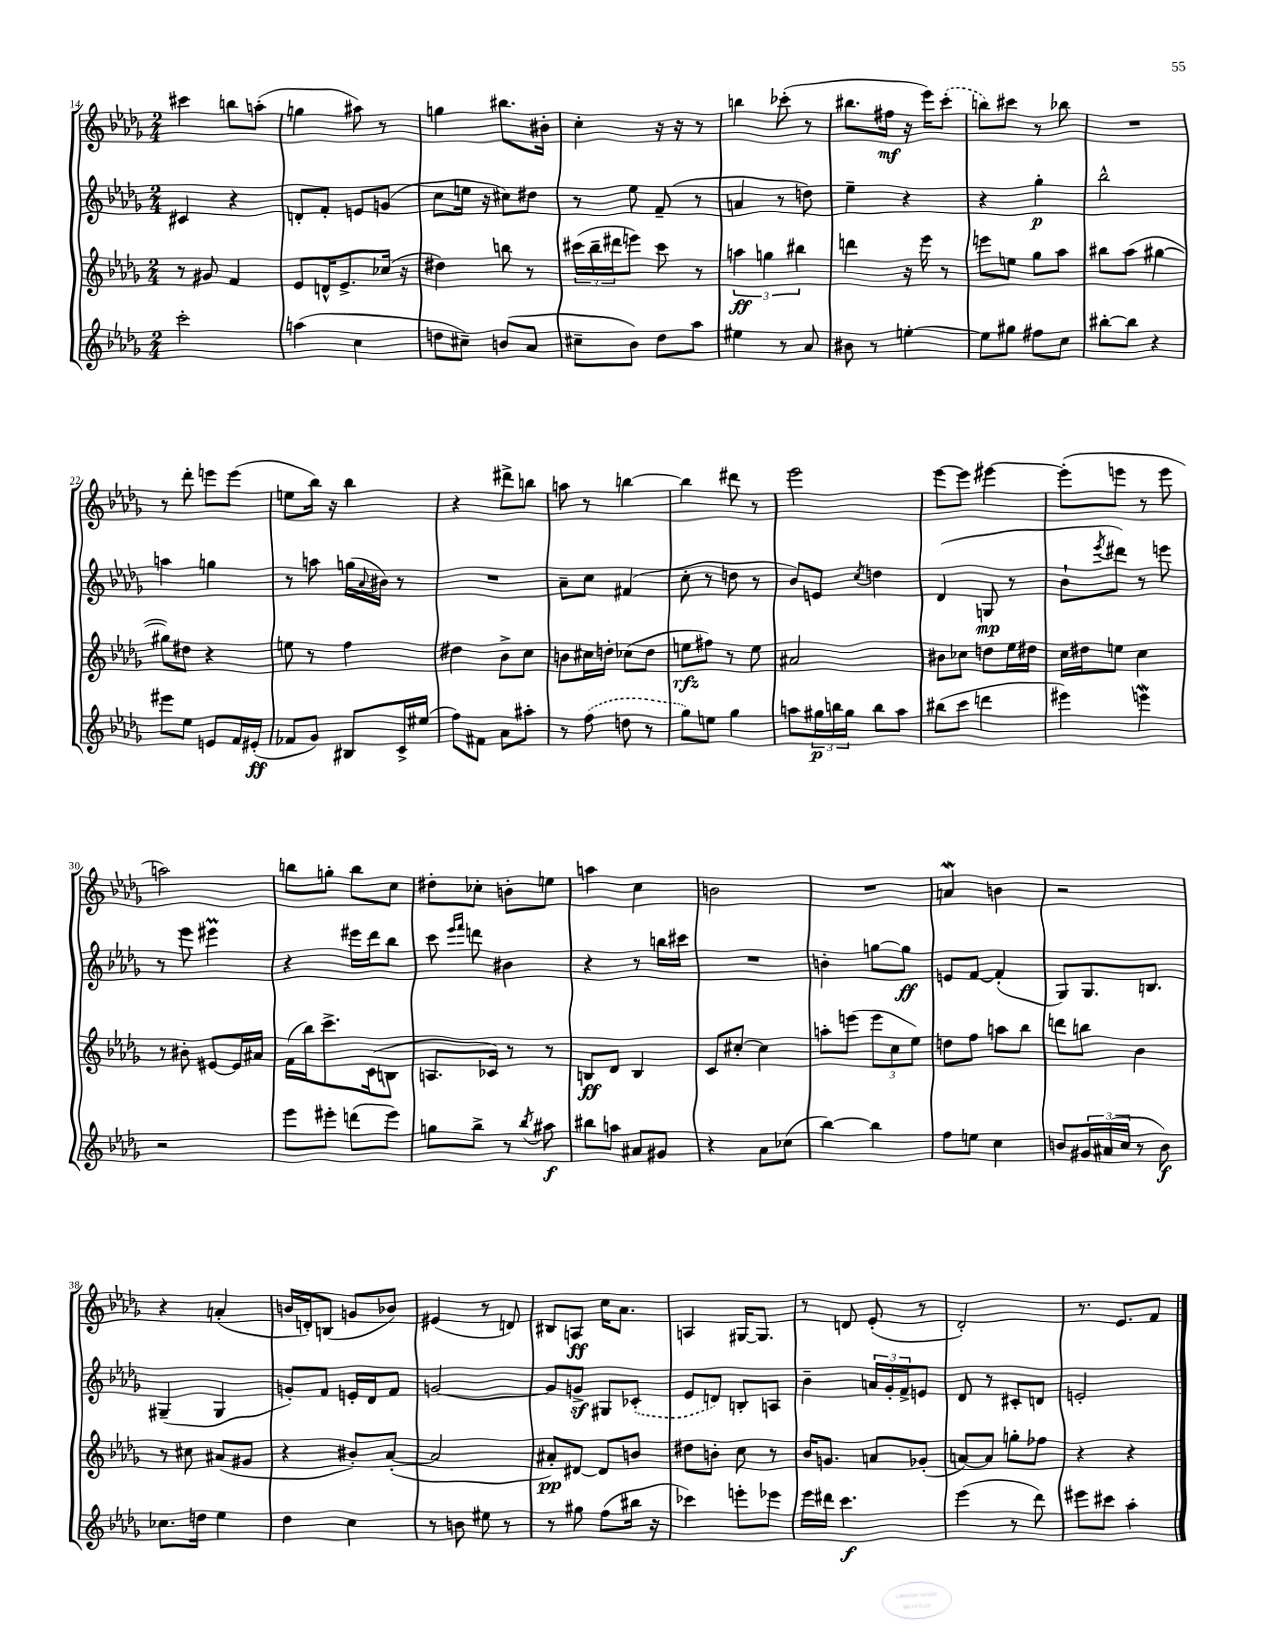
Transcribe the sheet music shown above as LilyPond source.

<<
\new StaffGroup <<
\new Staff = "s0" {
    \clef treble \key des \major \numericTimeSignature \time 2/4
    cis'''4 b''8 a''8-.( |
    g''4 ais''8) r8 |
    g''4 bis''8. bis'16-. |
    c''4-. r16 r16 r8 |
    b''4 ces'''8-.( r8 |
    bis''8. fis''16\mf r16 ees'''16) \once \slurDashed c'''8-.( |
    b''8) cis'''8 r8 bes''8 |
    R2 |
    r8 des'''8-. e'''8 e'''8( |
    e''8 bes''16) r16 bes''4 |
    r4 dis'''8-> b''8 |
    a''8 r8 b''4~ |
    b''4 dis'''8 r8 |
    ees'''2 |
    ees'''8~ ees'''8 eis'''4~ |
    eis'''8-.( e'''8 r8 e'''8 |
    a''2) |
    b''8 g''8-. b''8 c''8 |
    dis''8-. ces''8-. b'8-. e''8 |
    a''4 c''4 |
    b'2 |
    R2 |
    a'4\mordent b'4 |
    r2 |
    r4 a'4-.( |
    b'16 d'16-.) b8( g'8 bes'8) |
    eis'4( r8 d'8) |
    bis8 a8\ff c''16 aes'8. |
    a4 gis16~ gis8. |
    r8 d'8 ees'8-.( r8 |
    des'2-.) |
    r8. ees'8. f'8 \bar "|." |
}
\new Staff = "s1" {
    \clef treble \key des \major \numericTimeSignature \time 2/4
    cis'4 r4 |
    d'8-. f'8-. e'8 g'8( |
    c''8 e''16 r16 cis''8) dis''8 |
    r8 ees''8 f'8--( r8 |
    a'4 r8 d''8) |
    ees''4-- r4 |
    r4 ges''4-.\p |
    bes''2-^ |
    a''4 g''4 |
    r8 a''8 g''16( \appoggiatura { aes'8 } bis'16) r8 |
    R2 |
    aes'8-- c''8 fis'4( |
    c''8-. r8 d''8 r8 |
    bes'8) e'8 \acciaccatura { c''8 } d''4 |
    des'4( g8\mp r8 |
    bes'8-! \acciaccatura { ees'''8 } dis'''8) r8 e'''8 |
    r8 ees'''8 eis'''4\prall |
    r4 eis'''16 des'''16 bes''8 |
    c'''8 \grace { ees'''16 f'''16 } d'''8 bis'4 |
    r4 r8 b''16 cis'''16 |
    R2 |
    b'4-. g''8~ g''8\ff |
    e'8 f'8~ f'4-.( |
    ges8) ges8. b8. |
    gis4--( gis4 |
    g'8-.) f'8 e'16-. des'16 f'8 |
    g'2~ |
    g'8 g'8->\sf gis8 \once \slurDashed ces'8-.( |
    ees'8 d'8) b8-. a8 |
    bes'4-- \tuplet 3/2 { a'16 ges'16-. f'16-> } e'8 |
    des'8 r8 cis'8-. d'8 |
    e'2-. \bar "|." |
}
\new Staff = "s2" {
    \clef treble \key des \major \numericTimeSignature \time 2/4
    r8 gis'8 f'4 |
    ees'8 d'16-^ ees'8.-> ces''16( r16 |
    dis''4) b''8 r8 |
    \tuplet 3/2 { cis'''16( bes''16-- dis'''16 } e'''8) cis'''8 r8 |
    \tuplet 3/2 { a''4\ff g''4 bis''4 } |
    d'''4 r16 ees'''16 r8 |
    e'''8 e''8 ges''8 aes''8 |
    bis''8 aes''8( gis''4~ |
    gis''8) dis''8 r4 |
    e''8 r8 f''4 |
    dis''4 bes'8-> c''8 |
    b'8 cis''16 d''16-. ces''8( d''8 |
    e''8\rfz fis''8) r8 e''8 |
    ais'2 |
    bis'8 ces''8 d''8 ees''16 dis''16 |
    c''16 dis''16 e''8 c''4 |
    r8 bis'8-. eis'8~ eis'16 ais'16 |
    f'16( bes''16) c'''8.-> c'16( b8 |
    a8. ces'16) r8 r8 |
    b8\ff des'8 b4 |
    c'8 cis''8~-. cis''4 |
    a''8-. e'''8( \tuplet 3/2 { e'''8 c''8 ees''8) } |
    d''8 f''8 a''8 bes''8 |
    d'''8 b''8 bes'4 |
    r8 cis''8 ais'8( gis'8 |
    r4 bis'8-.) aes'8~-.( |
    aes'2 |
    ais'8-.\pp) dis'8~ dis'8 b'8 |
    dis''8 b'8-. c''8 r8 |
    bes'16 g'8. a'8 ges'8-.( |
    a'8~) a'8 g''8-. fes''8 |
    r4 r4 \bar "|." |
}
\new Staff = "s3" {
    \clef treble \key des \major \numericTimeSignature \time 2/4
    c'''2-. |
    a''4( c''4 |
    d''8 cis''8--) b'8( aes'8 |
    cis''8-- bes'8) des''8 aes''8 |
    eis''4 r8 aes'8 |
    bis'8 r8 e''4~-. |
    e''8 gis''8 fis''8 c''8 |
    bis''8~-. bis''8 r4 |
    eis'''8 ees''8 e'8 f'16 eis'16-.\ff( |
    fes'8 ges'8) bis8 c'16-> eis''16( |
    f''8) fis'8 aes'8 ais''8-. |
    r8 \once \slurDashed f''8( d''8 r8 |
    ges''8) e''8 ges''4 |
    a''8 \tuplet 3/2 { gis''16\p b''16 gis''16 } b''8 a''8 |
    bis''8( c'''8 d'''4 |
    eis'''4) e'''4\mordent |
    r2 |
    ees'''8 eis'''8-. d'''8( eis'''8) |
    g''8 bes''8-> r8 \acciaccatura { bes''8 } ais''8\f |
    bis''8 a''8 ais'8 gis'8 |
    r4 aes'8 ces''8( |
    bes''4~) bes''4 |
    f''8 e''8 c''4 |
    b'8 \tuplet 3/2 { gis'16 ais'16( c''16 } r8 b'8\f) |
    ces''8. d''16 ees''4 |
    des''4 c''4 |
    r8 b'8 eis''8 r8 |
    r8 gis''8 f''8( bis''16 r16 |
    ces'''4) e'''8-. ees'''8 |
    ees'''16 dis'''16 c'''4.\f |
    ees'''4( r8 des'''8) |
    eis'''8 cis'''8 aes''4-. \bar "|." |
}
>>
>>
\layout { \context { \Score currentBarNumber = #14 } }
